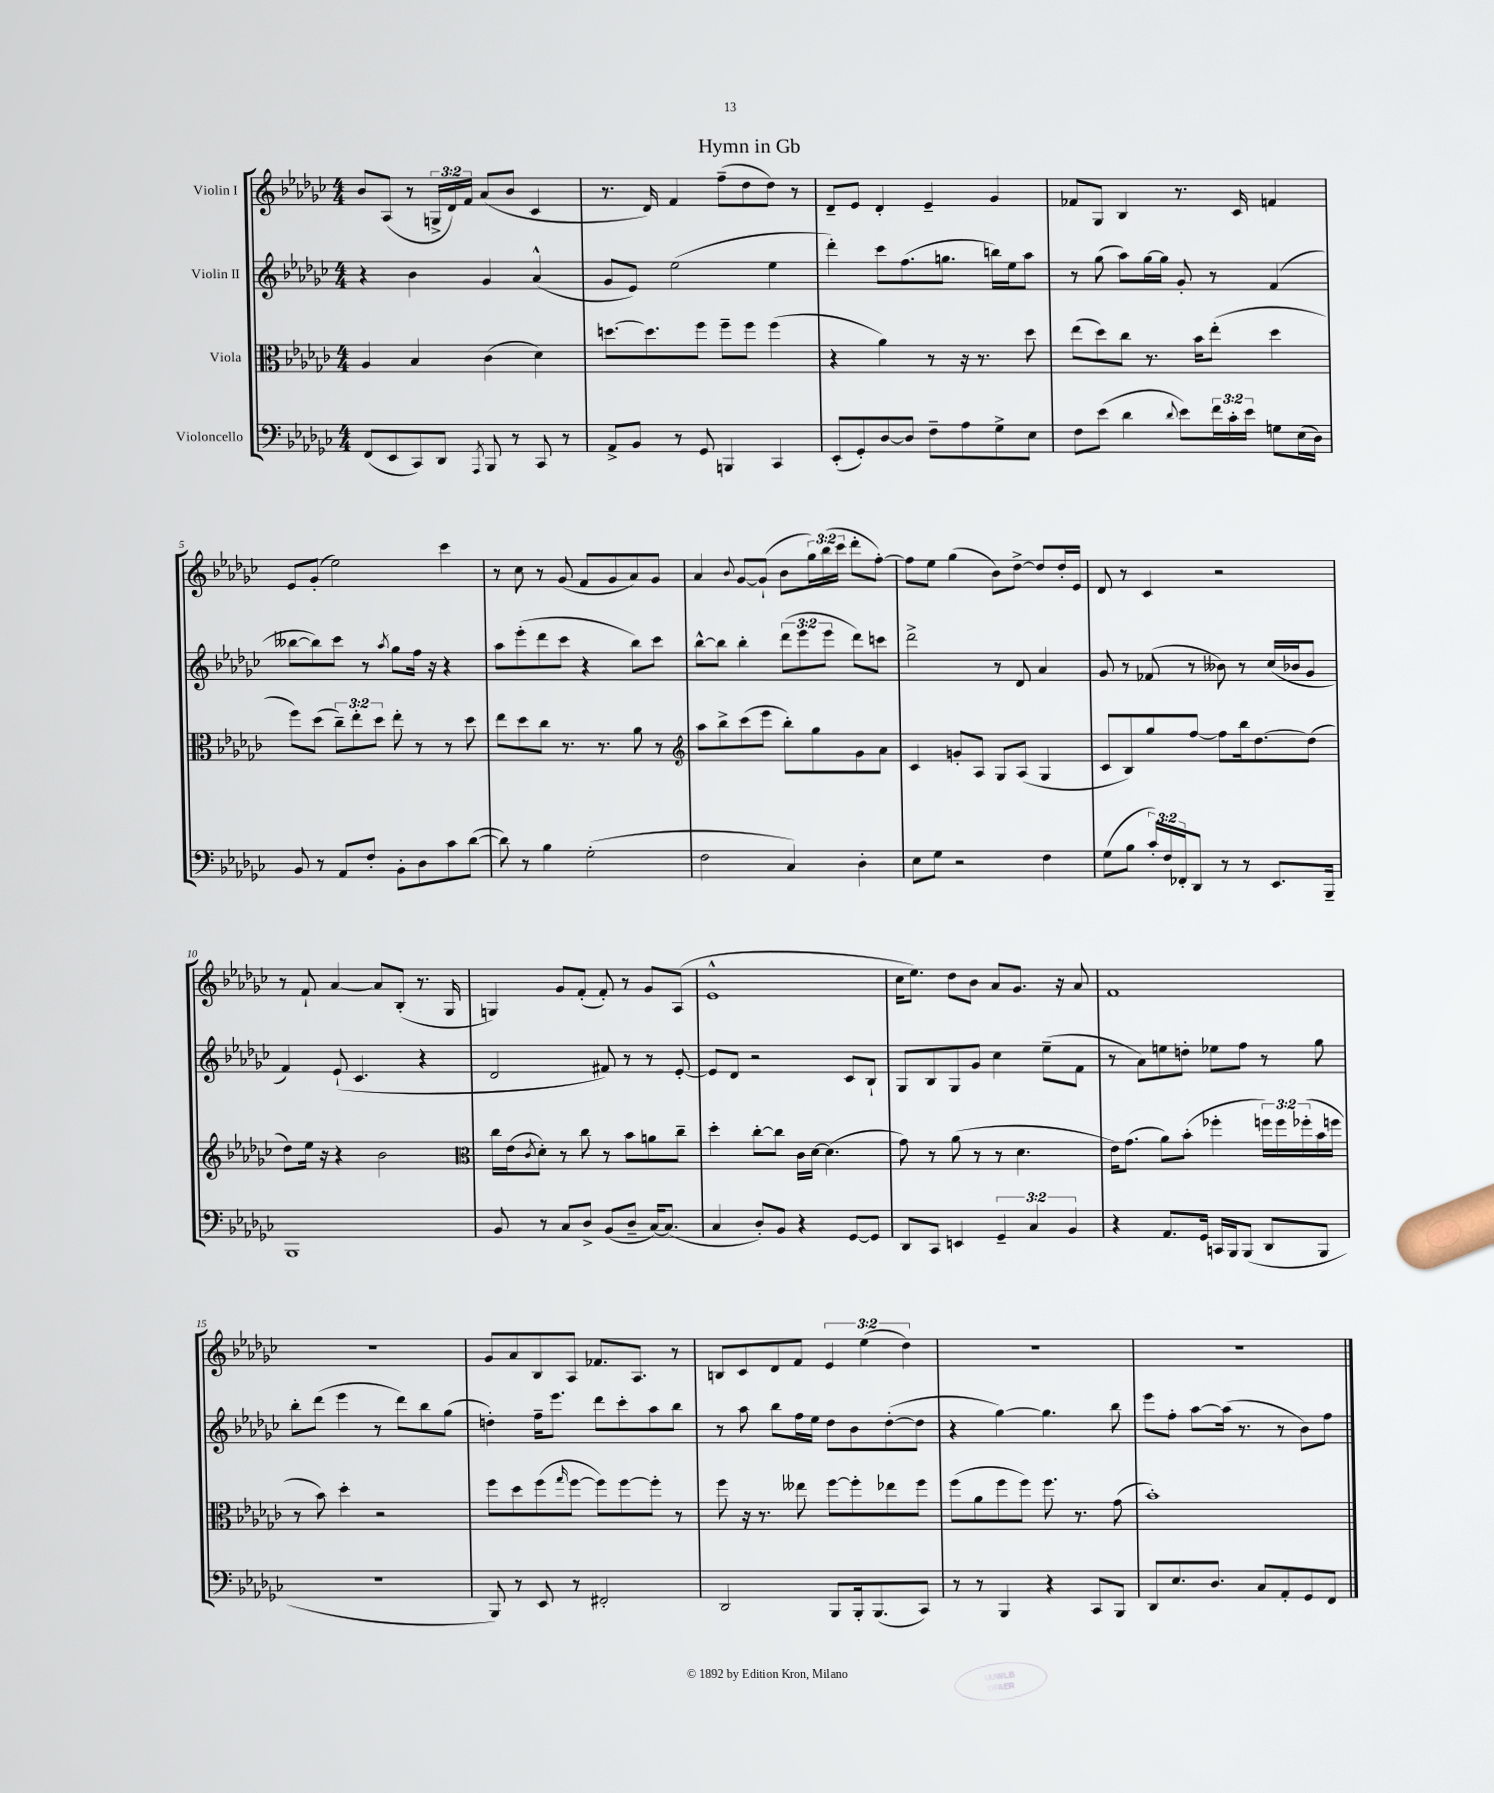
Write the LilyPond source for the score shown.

\header { title = "Hymn in Gb" }
<<
\new StaffGroup <<
\new Staff = "s0" \with { instrumentName = "Violin I" } {
    \clef treble \key ges \major \numericTimeSignature \time 4/4 \override Staff.TupletNumber.text = #tuplet-number::calc-fraction-text
    bes'8 aes8( r8 \tuplet 3/2 { g16-> des'16) f'16 } aes'8( bes'8 ces'4 |
    r8. des'16) f'4 f''8--( des''8 des''8) r8 |
    des'8-- ees'8 des'4-. ees'4-- ges'4 |
    fes'8 ges8 bes4 r8. ces'16 f'4 |
    ees'8 ges'8-.( ees''2) ces'''4 |
    r8 ces''8 r8 ges'8( f'8 ges'8 aes'8) ges'8 |
    aes'4 \appoggiatura { bes'8 } ges'8~ ges'8-!( bes'8 \tuplet 3/2 { ges''16) bes''16( ces'''16 } des'''8-. f''8~-.) |
    f''8 ees''8 ges''4( bes'8) des''8~-> des''8 des''16-. ees'16 |
    des'8 r8 ces'4 r2 |
    r8 f'8-! aes'4~ aes'8 bes8-.( r8. ges16 |
    g4) ges'8 f'8-.( f'8-.) r8 ges'8 aes8( |
    ees'1-^ |
    ces''16 ees''8.) des''8 bes'8 aes'8 ges'8. r16 aes'8 |
    f'1 |
    R1 |
    ges'8 aes'8 bes8 aes8 fes'8. aes8. r8 |
    b8 ces'8 des'8 f'8 \tuplet 3/2 { ees'4 ees''4( des''4) } |
    R1 |
    R1 \bar "|." |
}
\new Staff = "s1" \with { instrumentName = "Violin II" } {
    \clef treble \key ges \major \numericTimeSignature \time 4/4 \override Staff.TupletNumber.text = #tuplet-number::calc-fraction-text
    r4 bes'4 ges'4 aes'4-^( |
    ges'8 ees'8) ees''2( ees''4 |
    des'''4-.) ces'''8 f''8.( g''8. b''16) ees''16 aes''8 |
    r8 ges''8( aes''8) ges''16~ ges''16 ges'8-. r8 f'4( |
    beses''8~ beses''8) ces'''8 r8 \acciaccatura { aes''8 } ges''8 f''16 r16 r4 |
    aes''8 ees'''8-.( des'''8 ces'''8 r4 bes''8) ces'''8 |
    bes''8~-^ bes''8 bes''4-. \tuplet 3/2 { des'''8( ees'''8 ees'''8 } des'''8) c'''8 |
    des'''2-> r8 des'8 aes'4 |
    ges'8 r8 fes'8( r8 beses'8) r8 ces''16( bes'16 ges'8 |
    f'4) ees'8-!( ces'4. r4 |
    des'2 fis'8) r8 r8 ees'8~-. |
    ees'8 des'8 r2 ces'8 bes8-! |
    ges8 bes8 ges8 ges'8 ces''4 ees''8--( f'8 |
    r8 aes'8) e''8 d''8-. ees''8 f''8 r8 ges''8 |
    bes''8-. des'''8( ees'''4 r8 des'''8) bes''8 ges''8( |
    d''4-.) f''16-- ees'''8. des'''8 ces'''8-. aes''8 bes''8 |
    r8 aes''8 bes''8 f''16 ees''16 des''8 bes'8 des''8~-.( des''8 |
    r4 ges''4~) ges''4. bes''8 |
    ees'''8 f''8-. aes''8~ aes''16( r8. r8 bes'8) f''8 \bar "|." |
}
\new Staff = "s2" \with { instrumentName = "Viola" } {
    \clef alto \key ges \major \numericTimeSignature \time 4/4 \override Staff.TupletNumber.text = #tuplet-number::calc-fraction-text
    aes4 bes4 ces'4( des'4) |
    d''8.~ d''8. f''8 f''8-- f''8 f''4( |
    r4 aes'4) r8 r16 r8. des''8 |
    ees''8( des''8) ces''8 r8. bes'16 ees''8-.( des''4 |
    f''8) des''8( \tuplet 3/2 { ces''8--) ees''8-. des''8 } ees''8-. r8 r8 des''8 |
    ees''8 des''8 ces''8 r8. r8. aes'8 r8 |
    \clef treble aes''8 bes''8-> ces'''8( ees'''8 bes''8-.) ges''8 ges'8 aes'8 |
    ces'4 g'8-. aes8 ges8 aes8( ges4 |
    ces'8 bes8) ges''8 f''8~ f''8 bes''16 des''8.~ des''8( |
    des''8) ees''16 r16 r4 bes'2 |
    \clef alto ces''16 ees'16( \acciaccatura { ces'8 } des'8-.) r8 ces''8 r8 bes'8 a'8 ces''8-- |
    des''4-. ces''8~-. ces''8 ces'16 des'16~ des'4.( |
    ges'8) r8 aes'8( r8 r8 des'4. |
    ees'16) ges'8.( aes'8) bes'8-.( fes''4-. \tuplet 3/2 { f''16) f''16 fes''16-.( } bes'16 f''16 |
    r8 bes'8) des''4-. r2 |
    f''8 des''8 f''8( \grace { ges''16 } f''8~ f''8) f''8~ f''8-. r8 |
    f''8 r16 r8. eeses''8 f''8~ f''8-. ees''8 f''8 |
    f''8( aes'8 f''8 f''8) f''8. r8. ges'8( |
    bes'1-.) \bar "|." |
}
\new Staff = "s3" \with { instrumentName = "Violoncello" } {
    \clef bass \key ges \major \numericTimeSignature \time 4/4 \override Staff.TupletNumber.text = #tuplet-number::calc-fraction-text
    f,8( ees,8 ces,8) des,8 \acciaccatura { aes,,8 } bes,,8 r8 ces,8 r8 |
    aes,8-> bes,8 r8 ges,8 b,,4 ces,4 |
    ees,8-.( ges,8-.) des8~ des8 f8-- aes8 ges8-> ees8 |
    f8 ees'8( des'4 \appoggiatura { des'8 } ees'8) \tuplet 3/2 { f'16 ces'16-. ees'16 } g8 ees16( des16) |
    bes,8 r8 aes,8 f8-. bes,8-. des8 ces'8 des'8~( |
    des'8) r8 bes4 ges2-.( |
    f2 ces4) des4-. |
    ees8 ges8 r2 f4 |
    ges8( bes8 \tuplet 3/2 { ces'16-.) f16 fes,16-. } des,8 r8 r8 ees,8. bes,,16-- |
    bes,,1 |
    bes,8 r8 ces8 des8-> bes,8( des8-- ces16~) ces8.( |
    ces4 des8-.) bes,8 r4 ges,8~ ges,8 |
    des,8 ces,8 e,4 \tuplet 3/2 { ges,4-- ces4 bes,4 } |
    r4 aes,8. ges,16 c,16 bes,,16 bes,,8( des,8 bes,,8 |
    R1 |
    bes,,8) r8 ees,8 r8 fis,2-. |
    des,2 bes,,8 bes,,16-. bes,,8.( ces,8) |
    r8 r8 bes,,4 r4 ces,8 bes,,8 |
    des,8 ees8. des8. ces8 aes,8-. ges,8 f,8 \bar "|." |
}
>>
>>
